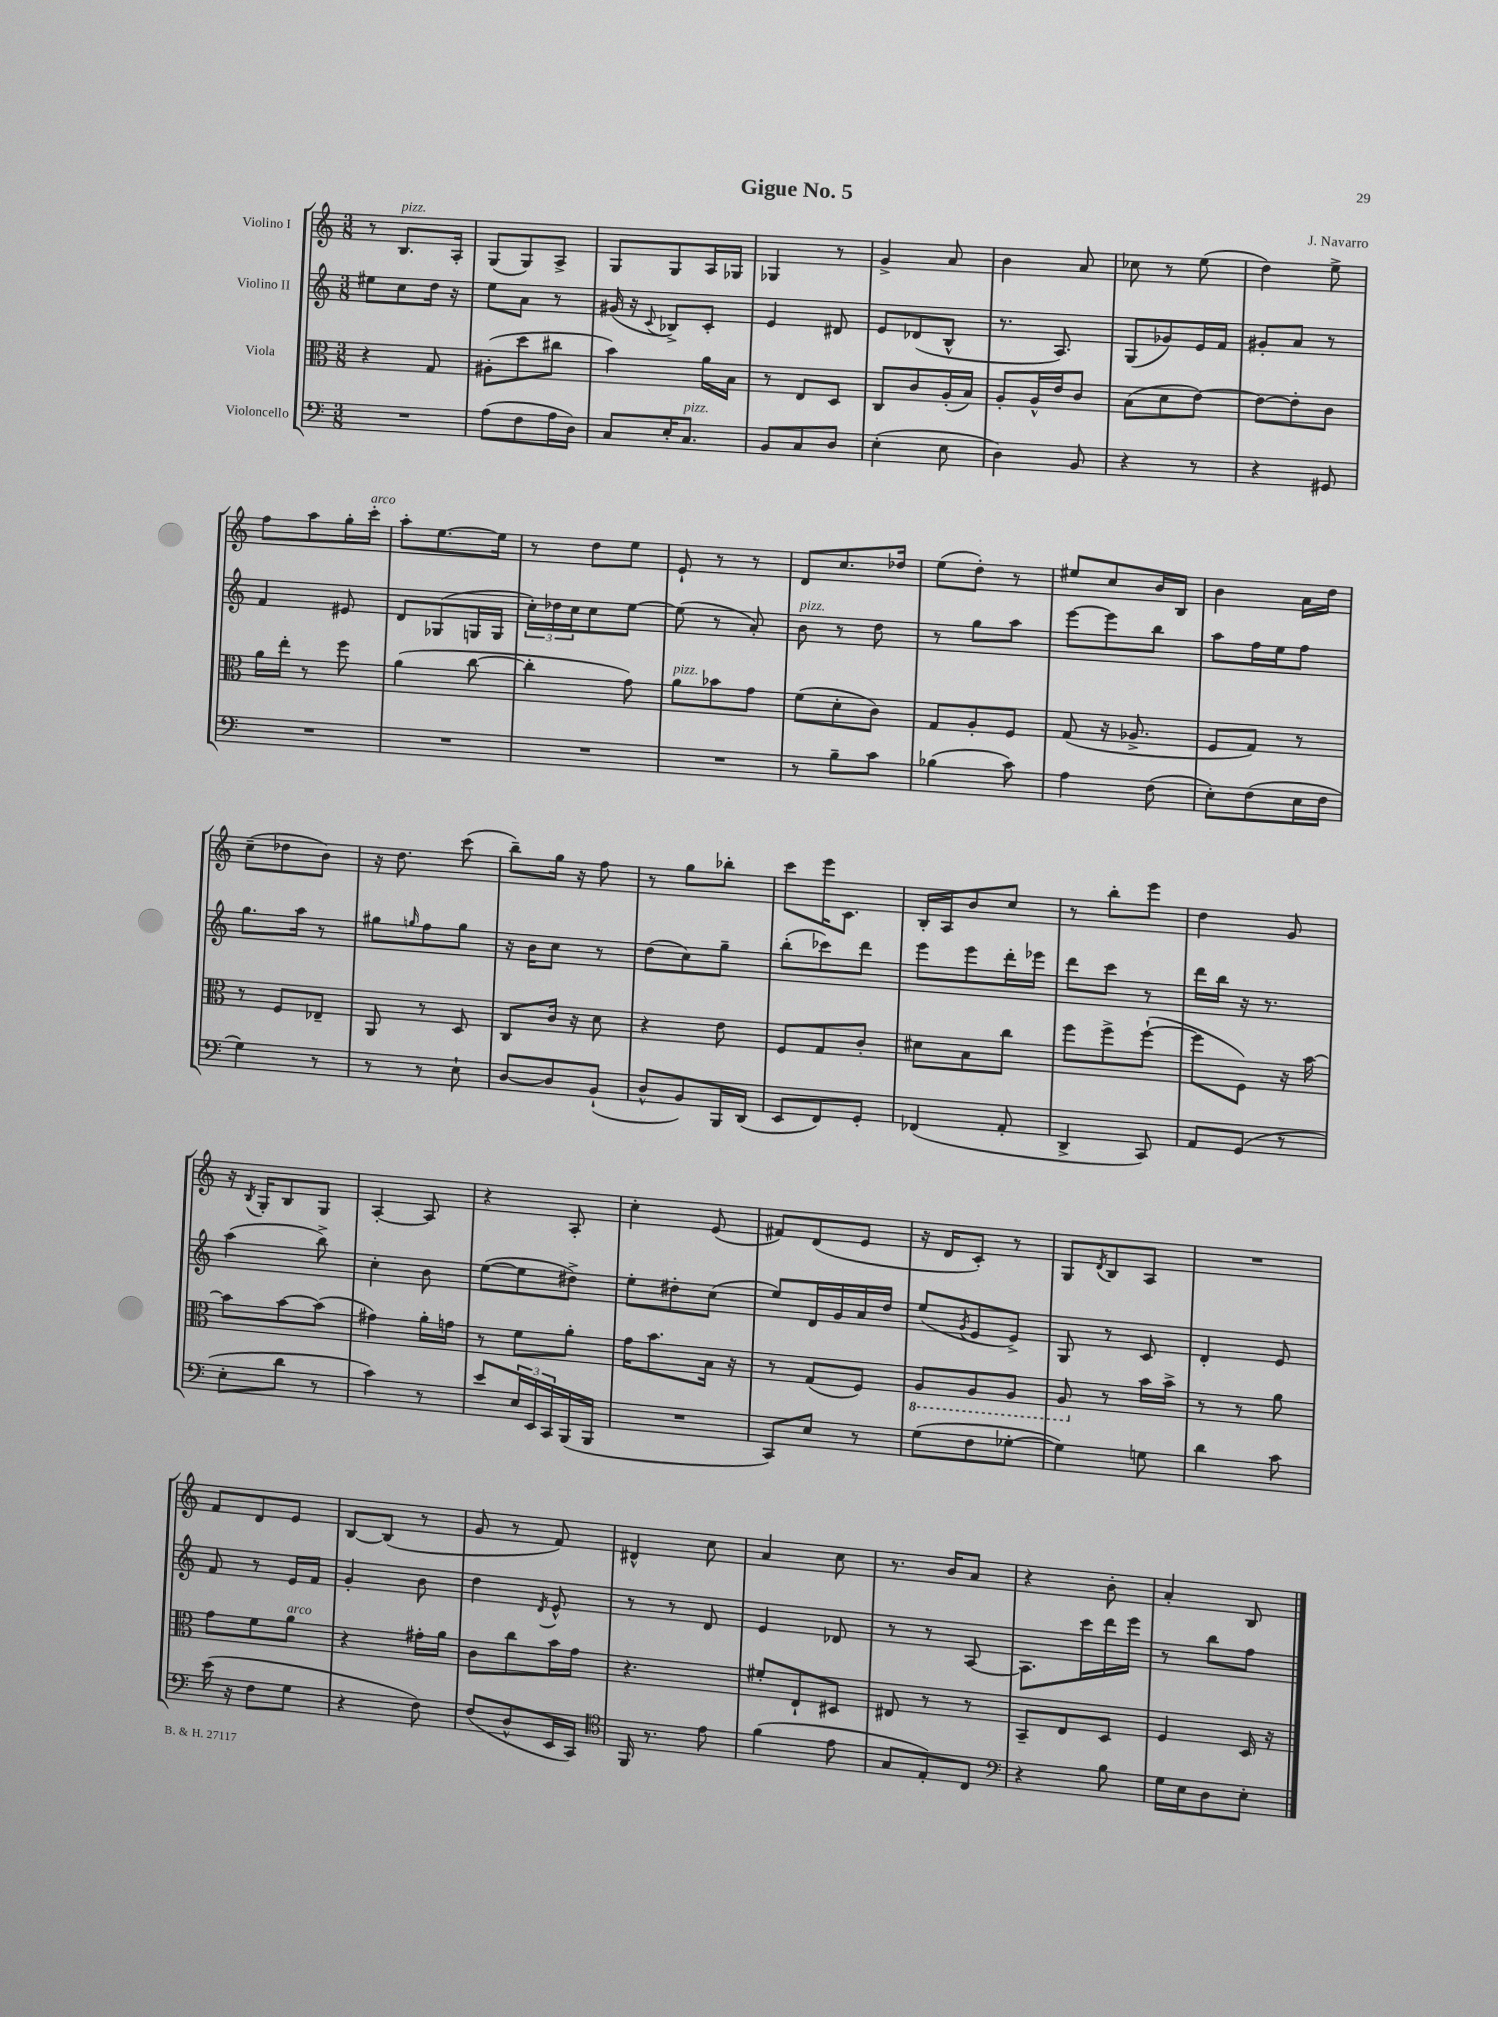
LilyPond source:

\header { title = "Gigue No. 5" composer = "J. Navarro" }
<<
\new StaffGroup <<
\new Staff = "s0" \with { instrumentName = "Violino I" } {
    \clef treble \key c \major \numericTimeSignature \time 3/8
    r8 b8.^\markup { \italic "pizz." } a16-. |
    g8( g8) a8-> |
    g8 g8 a16 ges16 |
    ges4 r8 |
    g'4-> a'8 |
    b'4 a'8 |
    ces''8 r8 e''8( |
    d''4) e''8-> |
    f''8 a''8 g''16-. c'''16-.^\markup { \italic "arco" } |
    a''8-. e''8.~ e''16 |
    r8 d''8 e''8 |
    e'8-! r8 r8 |
    d'8 c''8. des''16 |
    e''8( d''8-.) r8 |
    eis''8 c''8 b'16 b16 |
    b'4 a'16 d''16 |
    c''8--( des''8 b'8) |
    r16 d''8. c'''8( |
    b''8--) g''16 r16 f''8 |
    r8 g''8 bes''8-. |
    c'''8 e'''16 c'8. |
    b16-. a16 b'8 c''8 |
    r8 b''8-. e'''8 |
    d''4 g'8 |
    r16 \acciaccatura { b8 } g16-. b8 g8 |
    a4~-. a8 |
    r4 a8-. |
    c''4-. e'8( |
    fis'8) d'8( e'8 |
    r16 d'16 c'8-.) r8 |
    g8 \acciaccatura { d'8 } b8 a8 |
    R4. |
    f'8 d'8 e'8 |
    b8~ b8( r8 |
    g'8 r8 f'8) |
    dis'4-^ c''8 |
    a'4 c''8 |
    r8. b'16 a'8 |
    r4 b'8-. |
    a'4-. b8 \bar "|." |
}
\new Staff = "s1" \with { instrumentName = "Violino II" } {
    \clef treble \key c \major \numericTimeSignature \time 3/8
    eis''8 c''8 d''16 r16 |
    e''8 a'8 r8 |
    gis'16( r16 \appoggiatura { c'8 } bes8->) c'8-. |
    e'4 dis'8 |
    e'8 des'8( b8-^ |
    r8. a8.) |
    g8( ges'8) e'16 f'16 |
    gis'8-. a'8 r8 |
    f'4 eis'8 |
    d'8 ges8( g16 g16 |
    \tuplet 3/2 { c''16-.) des''16 c''16 } c''8 e''8~ |
    e''8( r8 a'8-.) |
    b'8^\markup { \italic "pizz." } r8 d''8 |
    r8 g''8 a''8 |
    e'''8~ e'''8 b''8 |
    a''8 f''16 e''16 f''8 |
    g''8. a''16 r8 |
    gis''8 \grace { g''16 } f''8 g''8 |
    r16 b'16 c''8 r8 |
    d''8( c''8) g''8-- |
    b''8-.( ces'''8) d'''8 |
    e'''8 e'''8 d'''16-. ees'''16 |
    d'''8 c'''8 r8 |
    d'''16 b''16 r16 r8. |
    a''4( b''8->) |
    c''4-. b'8 |
    e''8~( e''8 dis''8->) |
    e''8-. dis''8-. c''8( |
    e''8) d'16 g'16 a'16 d''16 |
    e''8( \acciaccatura { g'8 } e'8 e'8->) |
    g8 r8 c'8 |
    d'4-. e'8 |
    f'8 r8 e'16 f'16 |
    g'4-. b'8 |
    d''4 \acciaccatura { d'8 } e'8-^ |
    r8 r8 d'8 |
    e'4 des'8 |
    r8 r8 a8~ |
    a8. c'''16 d'''16 e'''16 |
    r8 b''8 f''8 \bar "|." |
}
\new Staff = "s2" \with { instrumentName = "Viola" } {
    \clef alto \key c \major \numericTimeSignature \time 3/8
    r4 g8 |
    ais8-.( d''8 cis''8 |
    b'4) a'16 b16 |
    r8 e8 d8 |
    c8 c'8 a16-.( b16) |
    a8-. a16-^ e'16 c'8 |
    b8( d'8 e'8~) |
    e'8~ e'8-. c'8 |
    a'16 e''16-. r8 f''8 |
    a'4( c''8~ |
    c''4-. g'8) |
    a'8^\markup { \italic "pizz." } bes'8 g'8 |
    f'8( d'8-. c'8) |
    g8 a8-. f8 |
    g8( r16 aes8.-> |
    f8 g8) r8 |
    r8 f8 ees8-- |
    a,8 r8 d8 |
    c8 c'16 r16 d'8 |
    r4 e'8 |
    f8 g8 c'8-. |
    dis'8 b8 c''8 |
    f''8 f''8-> f''8~-!( |
    f''8 f8) r16 b'16~ |
    b'8 b'8~ b'8( |
    gis'4) a'16-. g'16 |
    r8 f'8 a'8-. |
    g'16 b'8. b16 r16 |
    r8 g8( f8) |
    \ottava #-1 a,8 a,8 a,8 |
    a,8 \ottava #0 r8 b'16 b'16-> |
    r8 r8 a'8 |
    g'8 f'8 a'8^\markup { \italic "arco" } |
    r4 gis'16-. a'16 |
    c'8 c''8 b'16 g'16 |
    r4. |
    fis'8-. e8-! dis8 |
    eis8 r8 r8 |
    b,8-- e8 d8 |
    f4 d16 r16 \bar "|." |
}
\new Staff = "s3" \with { instrumentName = "Violoncello" } {
    \clef bass \key c \major \numericTimeSignature \time 3/8
    R4. |
    a8( f8 a16 d16) |
    c8 e16-. c8.^\markup { \italic "pizz." } |
    b,8 c8 d8 |
    e4-.( e8 |
    d4) b,8 |
    r4 r8 |
    r4 gis,8 |
    R4. |
    R4. |
    R4. |
    R4. |
    r8 b8-- c'8 |
    bes4( c'8) |
    a4 f8( |
    e8-.) f8( e16 f16 |
    g4) r8 |
    r8 r8 e8-! |
    d8~ d8 b,8-!( |
    d8-^ b,8) b,,16 d,16( |
    e,8 f,8) g,8-. |
    fes,4( a,8-. |
    d,4-> c,8) |
    a,8 g,8( r8 |
    e8-. d'8 r8 |
    c'4) r8 |
    e'8 \tuplet 3/2 { e16 e,16 c,16 } b,,16( b,,16 |
    R4. |
    c,8) e8 r8 |
    g8( f8 ges8~-. |
    ges4) g8 |
    d'4 c'8 |
    e'16( r16 f8 g8 |
    r4 f8) |
    f8( d8-^ e,16 c,16) |
    \clef tenor f,16 r8. e'8 |
    f'4( e'8 |
    g8 e8-.) c8 |
    \clef bass r4 b8 |
    g16 e16 d8 e8-. \bar "|." |
}
>>
>>
\layout { \context { \Score \remove "Bar_number_engraver" } }
